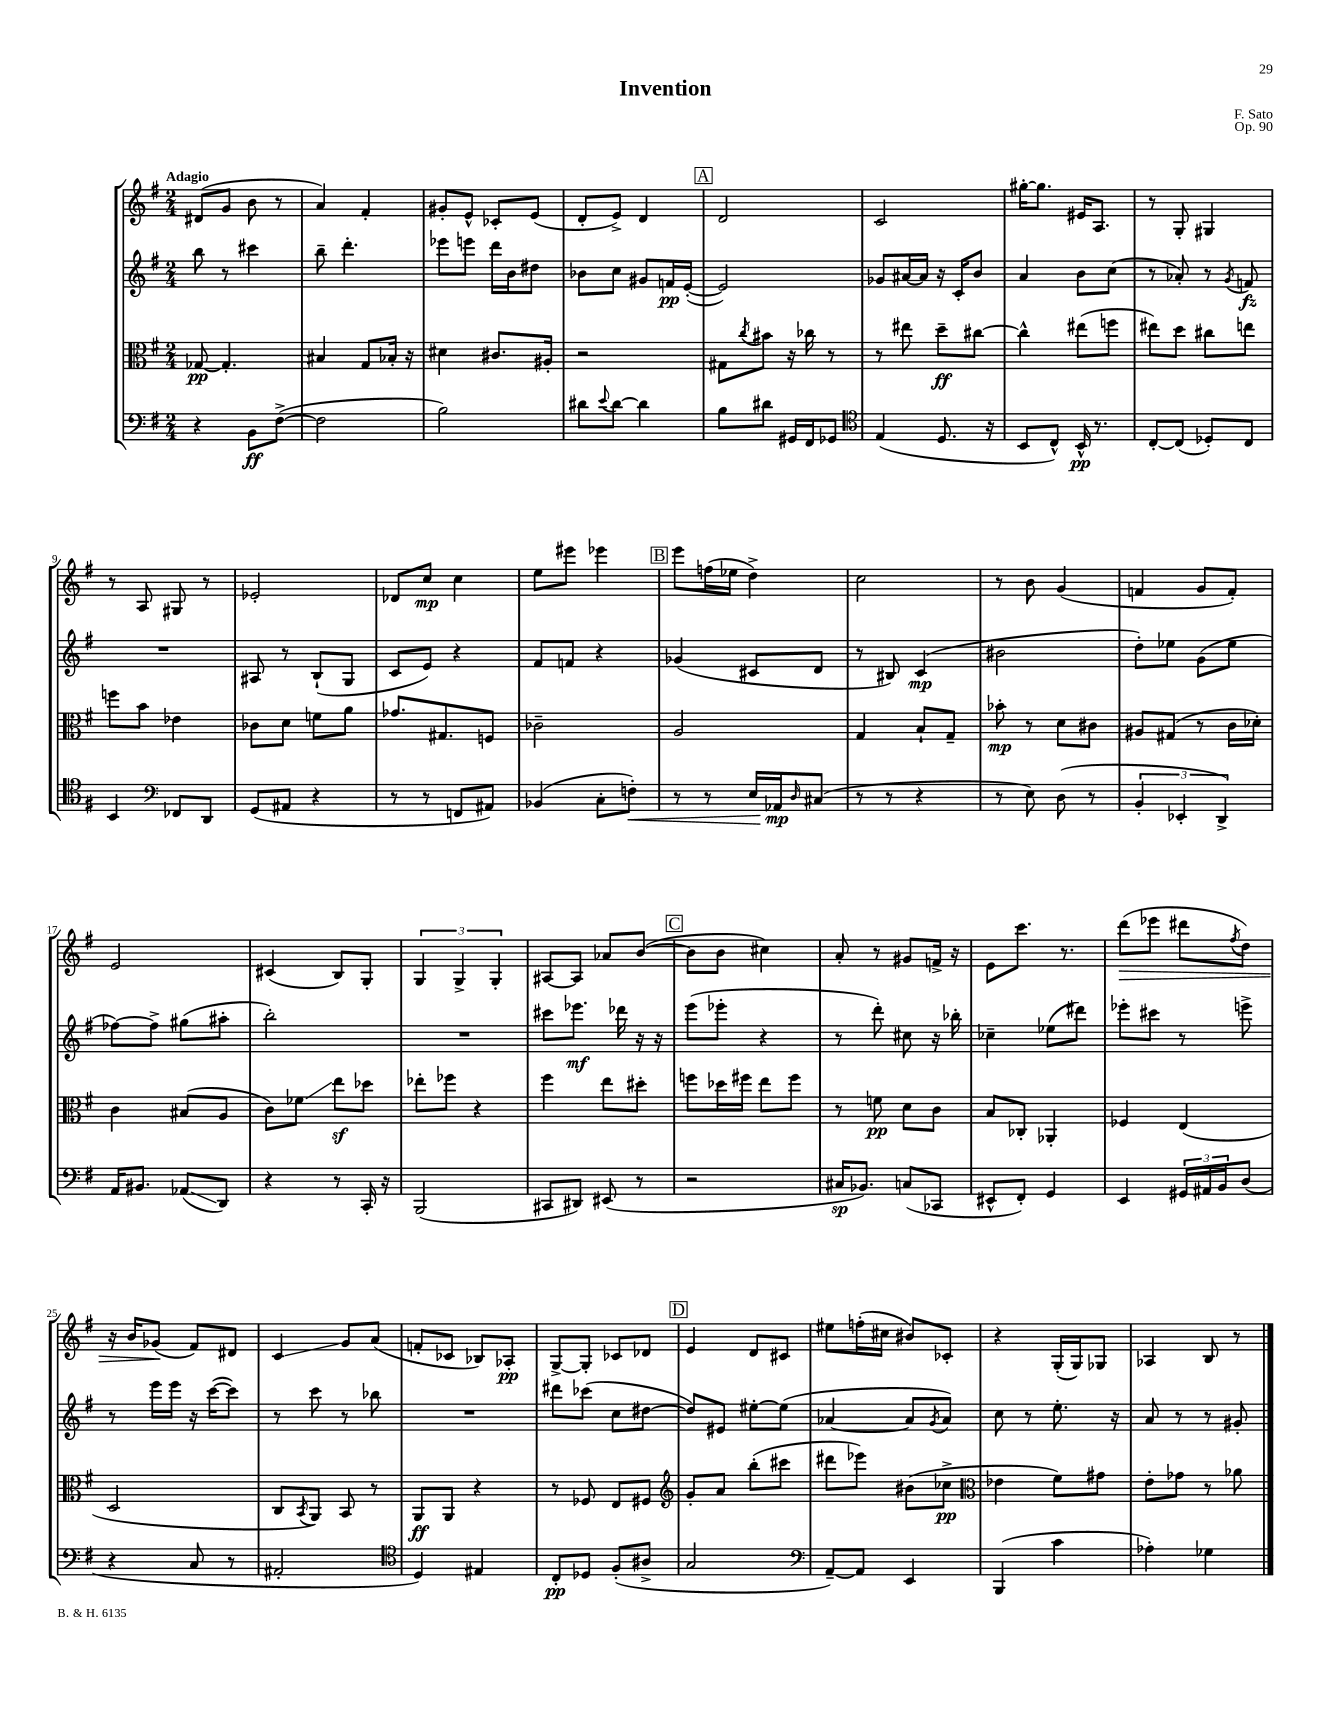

**kern	**kern	**kern	**kern
*staff4	*staff3	*staff2	*staff1
*clefF4	*clefC3	*clefG2	*clefG2
*k[f#]	*k[f#]	*k[f#]	*k[f#]
*M2/4	*M2/4	*M2/4	*M2/4
4r	[8G-/	8bb\	(8d#/L
.	4.G-'/]	8r	8g/J
8BB\L	.	4ccc#\	8b\
([8F#^\J	.	.	8r
=	=	=	=
2F#\]	4B#/	8bb~\	4a/)
.	.	4.ddd'\	.
.	8G/L	.	4f#'/
.	16B-'/Jk	.	.
.	16r	.	.
=	=	=	=
2B\)	4d#\	8eee-\L	8g#'/L
.	.	8eee\J	8e^^/J
.	8.c#/L	16ddd\LL	8c-'/L
.	.	16b\J	.
.	.	8dd#\J	(8e/J
.	16A#'/Jk	.	.
=	=	=	=
8d#\L	2r	8b-\L	8d'/L
8qqe/	.	.	.
[8d#\J	.	8cc\J	8e^/J)
4d#\]	.	8g#/L	4d/
.	.	16f/L	.
.	.	([16e'/JJ	.
=	=	=	=
8B\L	8G#\L	2e/])	2d/
.	8qcc/	.	.
8d#\J	8b#\J	.	.
16GG#/LL	16r	.	.
16FF#/J	16cc-\	.	.
8GG-/J	8r	.	.
=	=	=	=
*clefC4	*	*	*
(4E/	8r	8g-/L	2c/
.	8ee#\	[16a#/L	.
.	.	16a#/]JJ	.
8.D/	8dd~\L	16r	.
.	.	16c'/LK	.
.	[8cc#\J	8b/J	.
16r	.	.	.
=	=	=	=
8BB/L	4cc#^^\]	4a/	[16gg#'\LK
.	.	.	8.gg#\]J
8C^^/J)	.	.	.
16BB^^/	(8ee#\L	8b\L	16e#/LK
8.r	.	.	8.A/J
.	8ff\J	(8cc\J	.
=	=	=	=
[8C'/L	8ee#\L)	8r	8r
(8C/]J	8dd\J	8a-'/)	8G'/
8D-'/L)	8cc#\L	8r	4G#/
.	.	8qg/	.
8C/J	8ee\J	8f/	.
=	=	=	=
4BB/	8ff\L	2r	8r
.	8b\J	.	8A/
*clefF4	*	*	*
8FF-/L	4e-\	.	8G#/
8DD/J	.	.	8r
=	=	=	=
(8GG/L	8c-\L	8A#/	2e-'/
8AA#/J	8d\J	8r	.
4r	8f\L	(8B`/L	.
.	8a\J	8G/J	.
=	=	=	=
8r	8.g-/L	8c/L	8d-/L
8r	.	8e/J)	8cc/J
.	8.G#/	.	.
8FF/L	.	4r	4cc\
8AA#/J)	8F/J	.	.
=	=	=	=
(4BB-/	2c-~\	8f#/L	8ee\L
.	.	8f/J	8eee#\J
8C'\L	.	4r	4eee-\
8F'\J)	.	.	.
=	=	=	=
8r	2A/	(4g-/	8eee\L
8r	.	.	(16ff\L
.	.	.	16ee-\JJ
16E/LL	.	8c#/L	4dd^\)
16AA-/J	.	.	.
16qqD/	.	.	.
(8C#/J	.	8d/J	.
=	=	=	=
8r	4G/	8r	2cc\
8r	.	8B#/)	.
4r	8B`/L	(4c/	.
.	8G~/J	.	.
=	=	=	=
8r	8b-'\	2b#\	8r
8E\)	8r	.	8b\
(8D\	8d\L	.	(4g/
8r	8c#\J	.	.
=	=	=	=
6BB'/	8A#/L	8dd'\L)	4f/
.	(8G#/J	8ee-\J	.
6EE-'/	.	.	.
.	8r	(8g\L	8g/L
6DD^/)	.	.	.
.	16c\LL	8ee-\J	8f'/J)
.	16d-'\JJ)	.	.
=	=	=	=
16AA/LK	4c\	[8ff-\L)	2e/
8.BB#/J	.	.	.
.	.	8ff-^\]J	.
(8AA-/L	(8B#/L	(8gg#\L	.
8DD/J)	8A/J	8aa#'\J	.
=	=	=	=
4r	8c\L)	2bb'\)	(4c#/
.	8f-\J	.	.
8r	8ee\L	.	8B/L)
16CC'/	8dd-\J	.	8G'/J
16r	.	.	.
=	=	=	=
(2BBB/	8ee-'\L	2r	6G/
.	8ff-\J	.	.
.	.	.	6G^/
.	4r	.	.
.	.	.	6G'/
=	=	=	=
8CC#/L	4ff#\	8ccc#\L	[8A#/L
8DD#/J)	.	8.eee-\J	8A#/]J
(8EE#/	8ee\L	.	8a-/L
.	.	16ddd-\	.
8r	8dd#'\J	16r	([8b/J
.	.	16r	.
=	=	=	=
2r	8ff\L	(8eee\L	8b\]L
.	16dd-\L	8eee-'\J	8b\J
.	16ff#\JJ	.	.
.	8ee\L	4r	4cc#\)
.	8ff#\J	.	.
=	=	=	=
16C#/LK	8r	8r	8a'/
8.BB-/J)	.	.	.
.	8f\	8ddd'\)	8r
(8C/L	8d\L	8cc#\	8g#/L
8CC-/J	8c\J	16r	16f^/Jk
.	.	16bb-'\	16r
=	=	=	=
8EE#^^/L	8B/L	4cc-~\	8e\L
8FF#'/J)	8C-'/J	.	8.ccc\J
4GG/	4AA-'/	(8ee-\L	.
.	.	.	8.r
.	.	8ddd#\J)	.
=	=	=	=
4EE/	4F-/	8eee-'\L	(8ddd\L
.	.	8ccc#\J	8eee-\J
24GG#/LL	(4E/	8r	8ddd#\L
24AA#/	.	.	.
24BB/J	.	.	.
.	.	.	8qff#/
(8D/J	.	8eee^\	8dd\J)
=	=	=	=
4r	2D/	8r	16r
.	.	.	16b/LK
.	.	16eee\LL	(8g-/J
.	.	16eee\JJ	.
8C/	.	16r	8f#/L)
.	.	([16ccc\LK	.
8r	.	8ccc\]J)	8d#/J
=	=	=	=
2AA#'/	8C/L	8r	4c/
.	8qBB/	.	.
.	8AA/J)	8ccc\	.
.	8BB/	8r	8g/L
.	8r	8bb-\	(8a/J
=	=	=	=
*clefC4	*	*	*
4D/)	8AA/L	2r	8f'/L
.	8AA/J	.	8c-/J
4E#/	4r	.	8B-/L)
.	.	.	8A-'/J
=	=	=	=
8C'/L	8r	8ddd#\L	[8G^/L
8D-/J	8F-/	(8ccc-\J	8G'/]J
(8F#'/L	8E/L	8cc\L	8c-/L
8A#^/J	8F#/J	[8dd#\J	8d-/J
=	=	=	=
*	*clefG2	*	*
2G/	8g'/L	8dd#/]L)	4e/
.	8a/J	8e#/J	.
.	(8bb'\L	[8ee#'\L	8d/L
.	8ccc#\J	(8ee#\]J	8c#/J
=	=	=	=
*clefF4	*	*	*
[8AA~/L)	8ddd#\L	[4a-/	8ee#\L
8AA/]J	8eee-\J)	.	(16ff'\L
.	.	.	16cc#\JJ
4EE/	(8b#\L	8a-/]L	8b#/L)
.	.	8qg/	.
.	8cc-^\J	8a-/J)	8c-'/J
=	=	=	=
*	*clefC3	*	*
(4BBB/	4e-\	8cc\	4r
.	.	8r	.
4c\	8f#\L)	8.ee'\	(16G'/LL
.	.	.	16G/J)
.	8g#\J	.	8G-/J
.	.	16r	.
=	=	=	=
4A-'\)	8e'\L	8a/	4A-/
.	8g-\J	8r	.
4G-\	8r	8r	8B/
.	8a-\	8g#'/	8r
==	==	==	==
*-	*-	*-	*-
